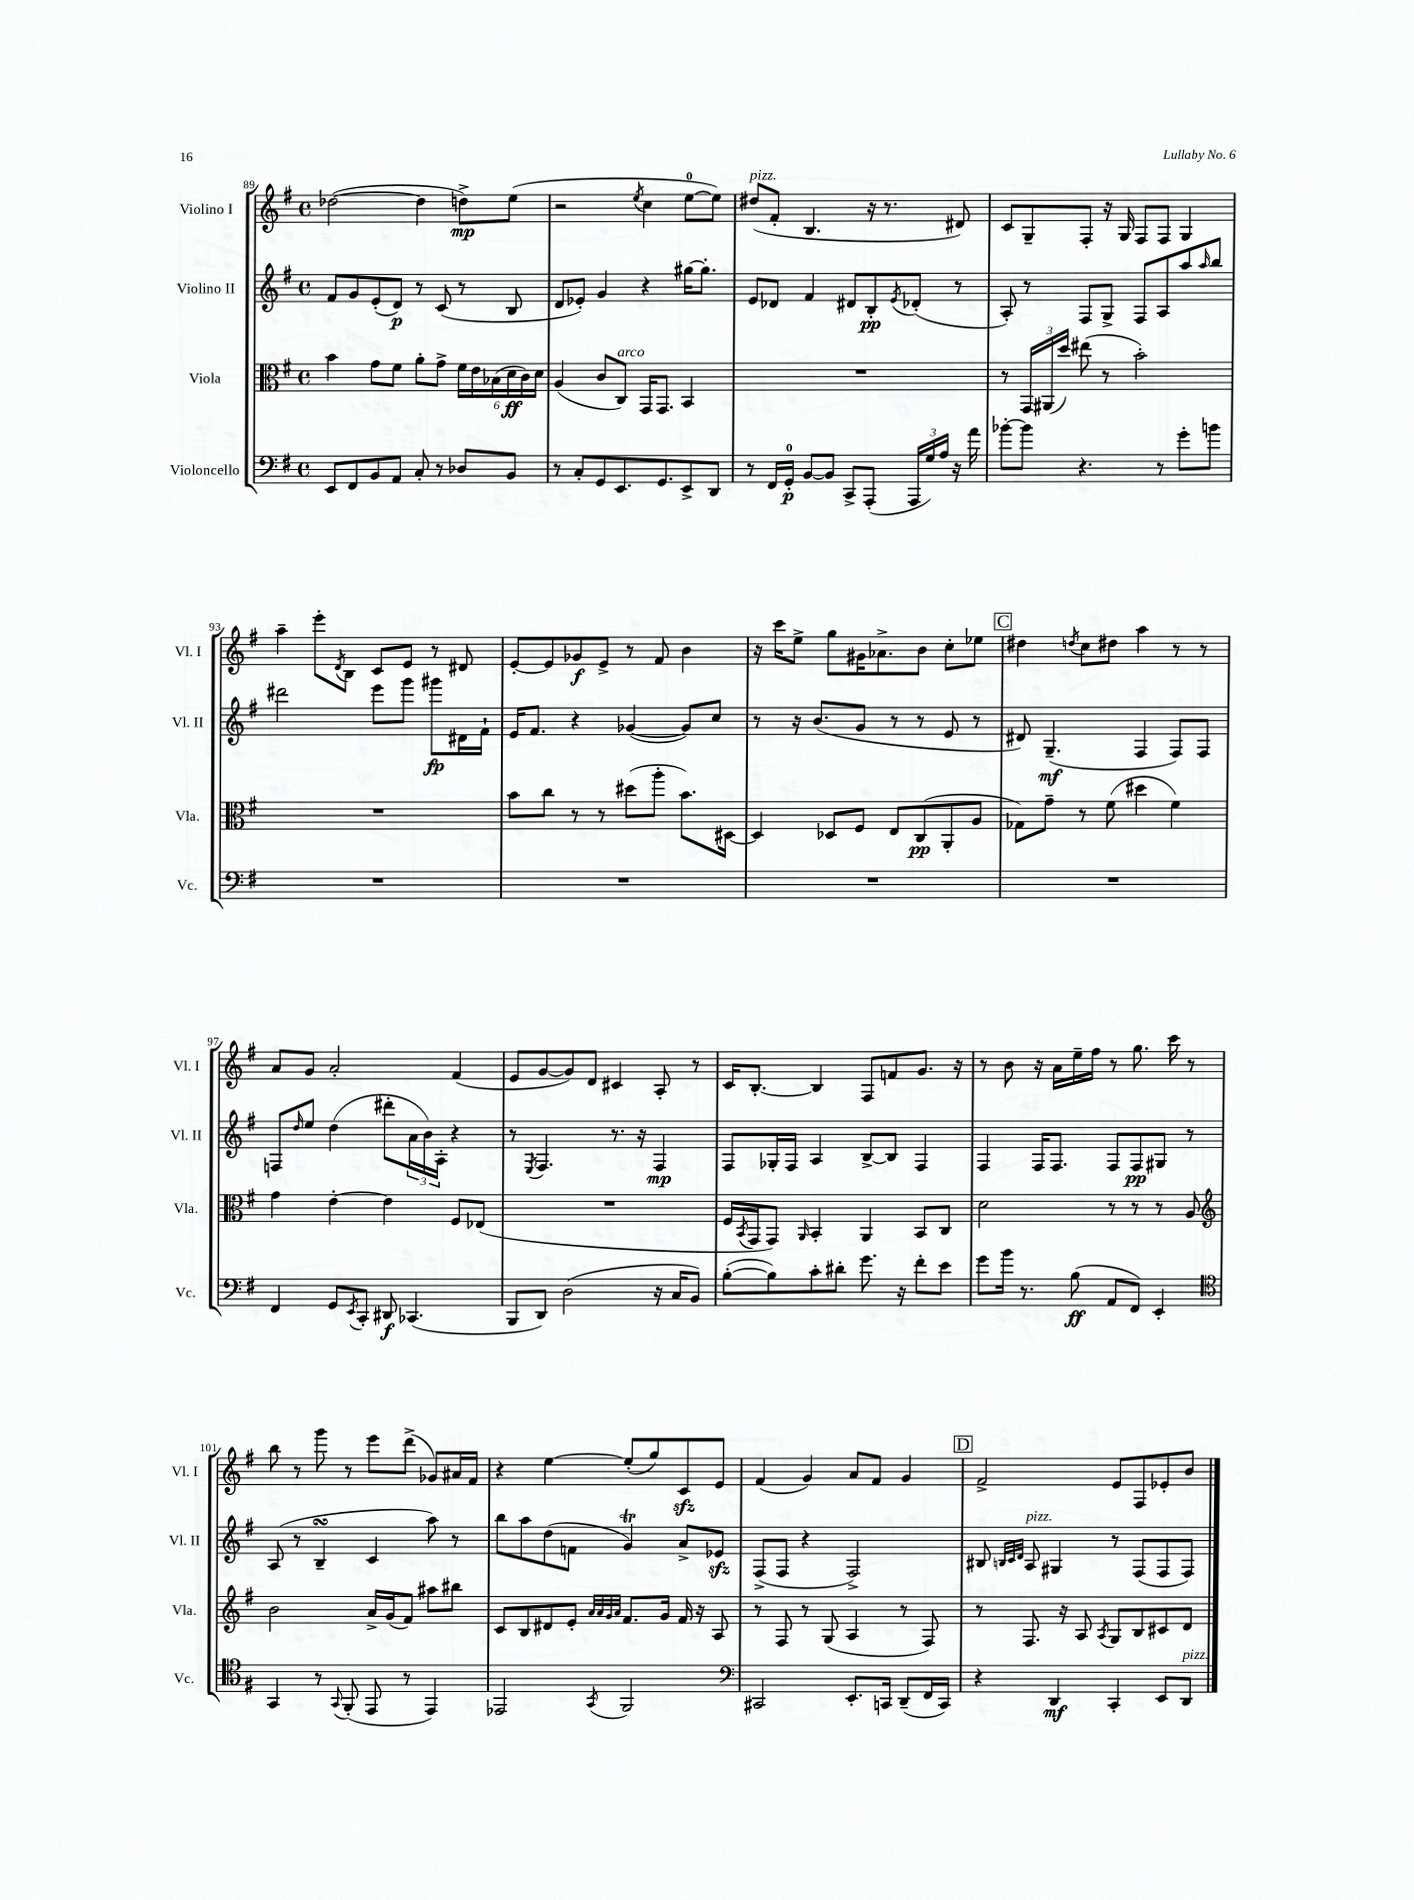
<<
\new StaffGroup <<
\new Staff = "s0" \with { instrumentName = "Violino I" shortInstrumentName = "Vl. I" } {
    \clef treble \key g \major \defaultTimeSignature \time 4/4
    des''2~( des''4 d''8->\mp) e''8( |
    r2 \acciaccatura { e''8 } c''4 e''8-0~ e''8) |
    dis''8^\markup { \italic "pizz." }( fis'8-. b4. r16 r8. dis'8) |
    c'8 g8-- fis8-. r16 g16 fis8 fis8 g4 |
    a''4-- e'''8-. \acciaccatura { d'8 } b8 c'8 e'8 r8 dis'8 |
    e'8~-. e'8 ges'8\f e'8-> r8 fis'8 b'4 |
    r16 c'''16 e''8-> g''8 gis'16 aes'8.-> b'8 c''8-. ees''8 |
    \mark \markup { \box "C" } dis''4 \acciaccatura { d''8 } c''8 dis''8 a''4 r8 r8 |
    a'8 g'8 a'2-. fis'4( |
    e'8 g'8~ g'8) d'8 cis'4 a8-. r8 |
    c'16 b8.~-. b4 fis8 f'8 g'8. r16 |
    r8 b'8 r16 a'16 e''16-- fis''16 r8 g''8. c'''16 r8 |
    b''8 r8 g'''8 r8 e'''8 d'''8->( ges'8) ais'16 fis'16 |
    r4 e''4~ e''8-.( g''8) c'8\sfz e'8 |
    fis'4( g'4) a'8 fis'8 g'4 |
    \mark \markup { \box "D" } fis'2-> e'8 fis8 ees'8-. b'8 \bar "|." |
}
\new Staff = "s1" \with { instrumentName = "Violino II" shortInstrumentName = "Vl. II" } {
    \clef treble \key g \major \defaultTimeSignature \time 4/4
    fis'8 g'8 e'8-.( d'8\p) r8 c'8( r8 b8 |
    d'8 ees'8-.) g'4 r4 gis''16~ gis''8.-. |
    e'8 des'8 fis'4 dis'8 b8-.\pp \acciaccatura { e'8 } des'8-.( r8 |
    a8-.) r8 fis8 g8-> fis8 a8 a''8 \grace { a''16 } b''8 |
    dis'''2 e'''8 g'''8 gis'''8\fp dis'16 fis'16-! |
    e'16 fis'8. r4 ges'4~( ges'8) c''8 |
    r8 r16 b'8.( g'8 r8 r8 e'8 r8 |
    \mark \markup { \box "C" } dis'8) g4.--\mf( fis4 fis8) fis8 |
    f8 \grace { d''16 } e''8 d''4( dis'''8-. \tuplet 3/2 { a'16 b'16) a16-. } r4 |
    r8 \acciaccatura { e8 } fis4. r8. r16 fis4\mp |
    fis8 ges16-. fis16 a4 b8~-> b8 fis4 |
    fis4 fis16 fis8. fis8 fis8\pp gis8 r8 |
    a8( r8 b4--\turn c'4 a''8) r8 |
    b''8 a''8 d''8( f'8 g'4\trill) a'8-> ees'8\sfz |
    fis8->( fis8 r4 fis2->) |
    \mark \markup { \box "D" } bis8 \grace { b32 c'32 d'32 } a8^\markup { \italic "pizz." } gis4 r8 fis8( fis8 fis8) \bar "|." |
}
\new Staff = "s2" \with { instrumentName = "Viola" shortInstrumentName = "Vla." } {
    \clef alto \key g \major \defaultTimeSignature \time 4/4
    b'4 g'8 fis'8 a'8-. g'8-> \tuplet 6/4 { fis'16 e'16 bes16( d'16\ff c'16) d'16 } |
    a4( c'8 c8^\markup { \italic "arco" }) g,16 g,8. b,4 |
    R1 |
    r8 \tuplet 3/2 { g,16 ais,16( d''16) } eis''8( r8 b'2-.) |
    R1 |
    b'8 c''8 r8 r8 dis''8( a''8-. b'8.) dis16~ |
    dis4 des8 fis8 e8 c8\pp( a,8-. a8 |
    \mark \markup { \box "C" } ges8) g'8-- r8 fis'8( dis''4 fis'4) |
    g'4 e'4~-. e'4 fis8 ees8( |
    R1 |
    fis16 \acciaccatura { b,8 } g,16 g,8) \grace { a,16 } b,4-. a,4 b,8 c8 |
    d'2 r8 r8 r8 a8 |
    \clef treble b'2 a'16-> g'16( fis'8) ais''8 bis''8 |
    c'8 b8 dis'8 e'8-. \grace { a'32 a'32 g'32 a'32 } fis'8. g'16 fis'16 r16 a8 |
    r8 fis8 r8 g8( a4 r8 fis8) |
    \mark \markup { \box "D" } r8 fis8. r16 a8 \acciaccatura { a8 } g8 b8 cis'8 d'8 \bar "|." |
}
\new Staff = "s3" \with { instrumentName = "Violoncello" shortInstrumentName = "Vc." } {
    \clef bass \key g \major \defaultTimeSignature \time 4/4
    e,8 fis,8 b,8 a,8 c8-. r8 des8 b,8 |
    r8 c8-. g,8 e,8. g,8. e,8-> d,8 |
    r8 fis,16 g,16-0-.\p b,8~ b,8 c,8-> a,,8-.( \tuplet 3/2 { a,,16 g16) a16 } r16 a'16 |
    bes'8~-. bes'8 r4. r8 g'8-. b'8 |
    R1 |
    R1 |
    R1 |
    \mark \markup { \box "C" } R1 |
    fis,4 g,8 \acciaccatura { e,8 } c,8-. dis,8\f ces,4.( |
    b,,8 d,8) d2( r16 c16 b,8) |
    b8~-.( b8) c'8-. dis'8-. g'8. r16 fis'8-. e'8 |
    g'8 b'16 r8. b8\ff( a,8 fis,8) e,4-. |
    \clef tenor g,4 r8 \appoggiatura { g,8 } fis,8-.( e,8 r8 e,4) |
    ees,2 \acciaccatura { g,8 } fis,2 |
    \clef bass cis,2 e,8.-. c,16 d,8--( fis,16 c,16) |
    \mark \markup { \box "D" } r4 d,4\mf c,4-. e,8 d,8^\markup { \italic "pizz." } \bar "|." |
}
>>
>>
\layout { \context { \Score currentBarNumber = #89 } }
